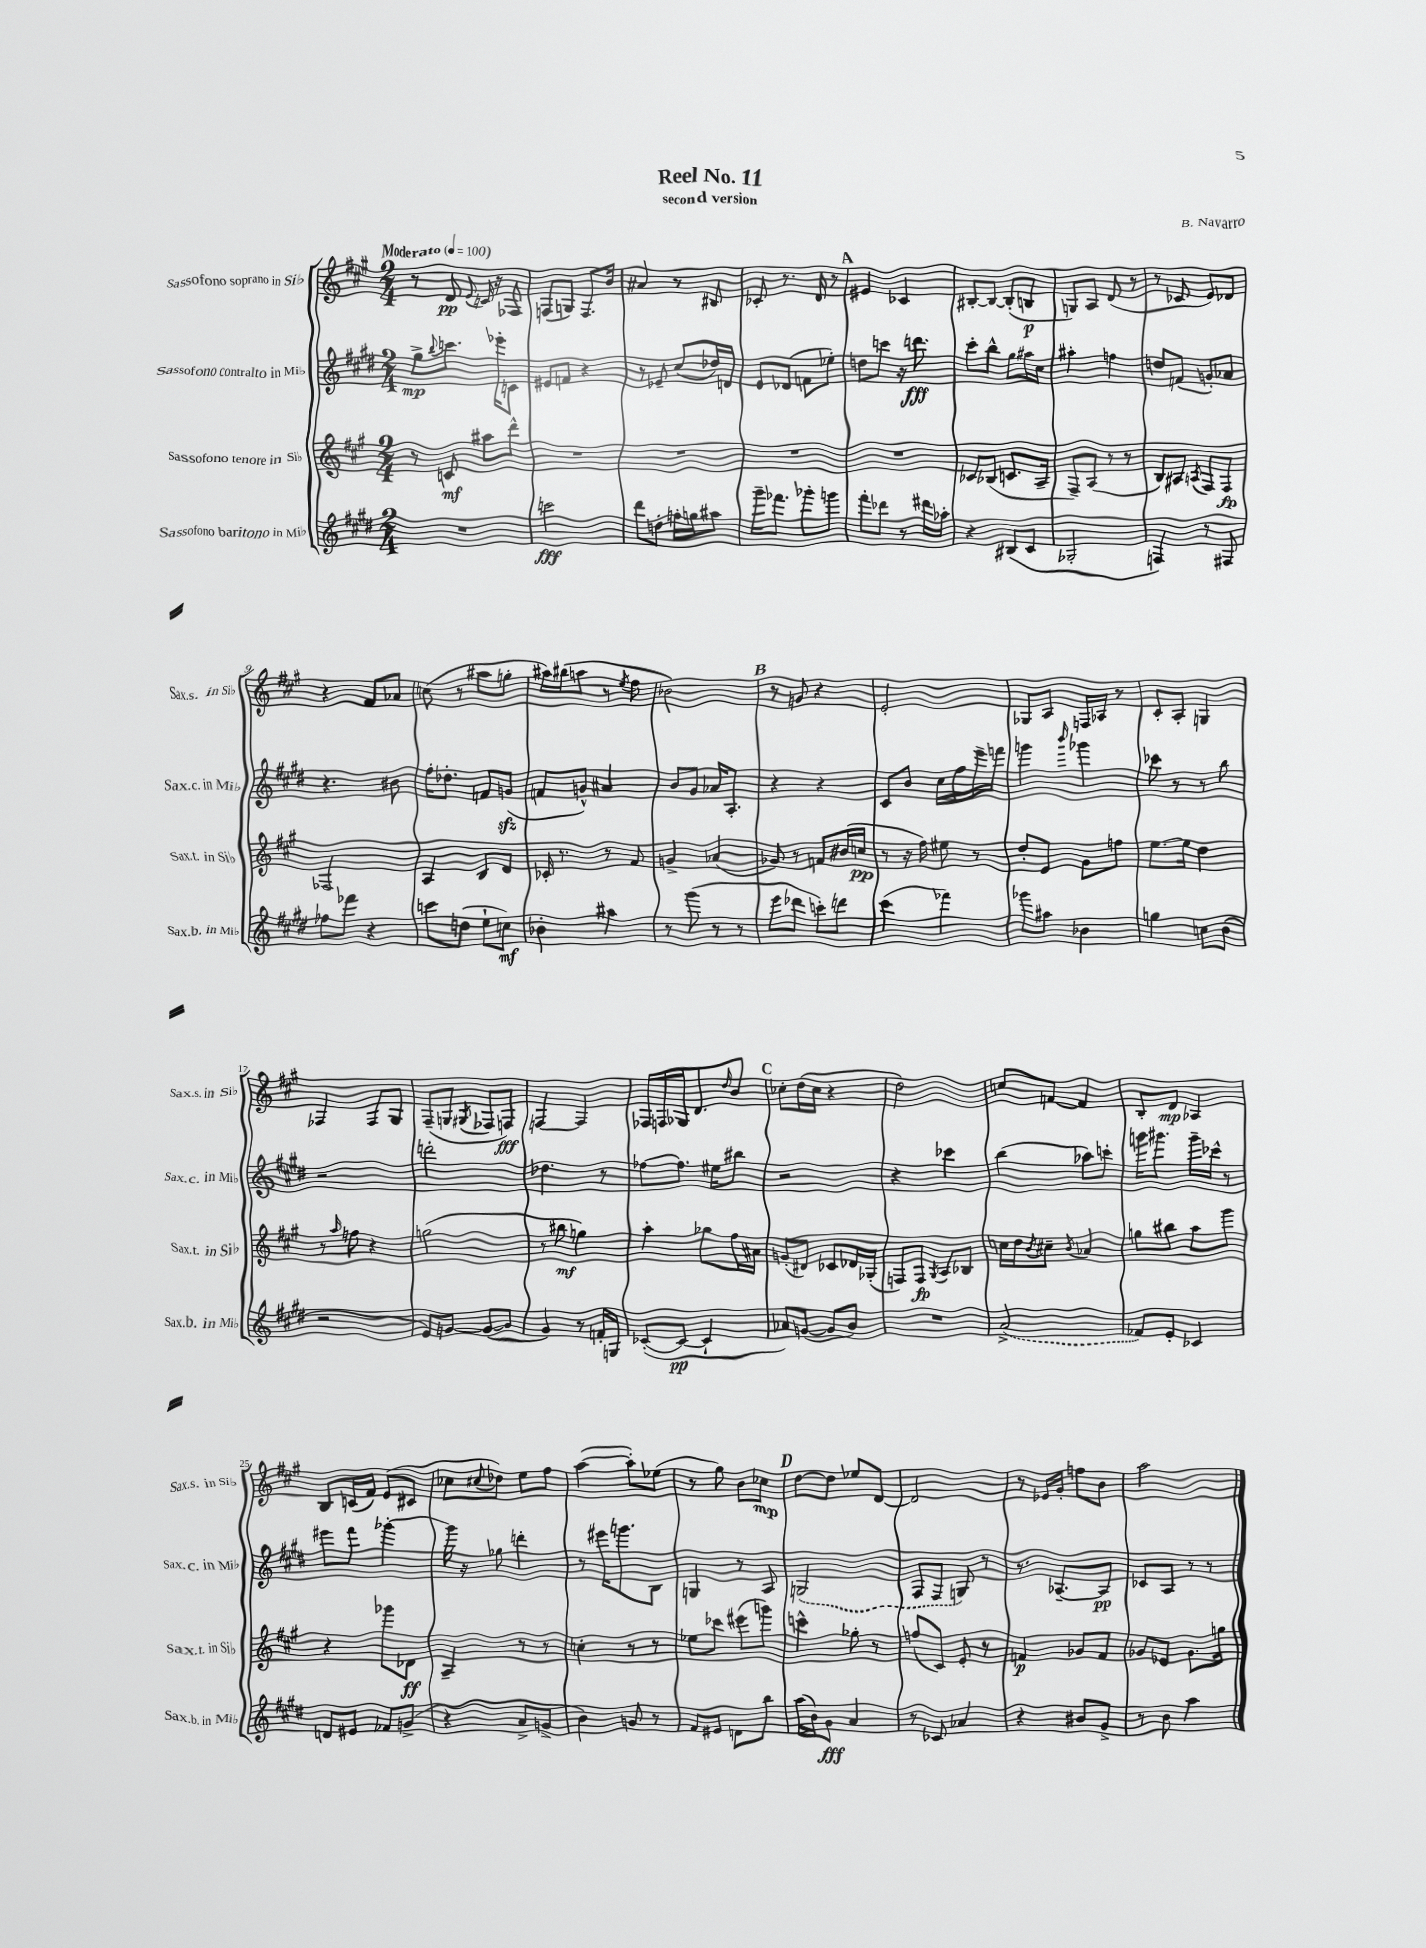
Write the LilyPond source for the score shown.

\header { title = "Reel No. 11" composer = "B. Navarro" subtitle = "second version" }
<<
\new StaffGroup <<
\new Staff = "s0" \with { instrumentName = "Sassofono soprano in Sib" shortInstrumentName = "Sax.s. in Sib" } {
    \clef treble \key a \major \numericTimeSignature \time 2/4 \tempo "Moderato" 4 = 100
    r8 d'8\pp \appoggiatura { e'8 } c'16 r16 fes8 |
    f8( g8) f8. b'16 |
    ais'4 r8 bis8 |
    ces'8-. r8. d'16 r8 |
    \mark \markup { \bold "A" } eis'4 ces'4 |
    bis8~-. bis8~ bis8-.( b8\p |
    g8) a8 d'8( r8 |
    r8 ces'8 e'8) des'8 |
    r4 fis'8 aes'8 |
    c''8( r8 ais''8 g''8-. |
    ais''16) bis''16( a''8 r8 \acciaccatura { e''8 } fis''8 |
    bes'2) |
    \mark \markup { \bold "B" } r8 g'8 r4 |
    e'2-. |
    ges8 a8 f16 aes16 r8 |
    cis'8-. a8-. g4 |
    fes4 fes8 gis8 |
    fis8--( g8 \acciaccatura { gis8 } fes8 f8\fff) |
    f4~ f4 |
    fes16 f16 ges16 d'8. \grace { d''16 } b'8 |
    \mark \markup { \bold "C" } ces''8-. d''16( ces''16 r4 |
    d''2) |
    c''8 f'8~ f'4 |
    b8-. d'8\mp aes4 |
    b8 c'16( fis'16) e'8( cis'8 |
    ces''8 \appoggiatura { cis''8 } des''8) e''8 fis''8 |
    a''4~( a''8-.) ees''8( |
    r8 gis''8) b'8 ces''8\mp |
    \mark \markup { \bold "D" } d''8~ d''8 ees''8 d'8~ |
    d'2 |
    r8 ees'16 gis'16-. f''8 b'8 |
    a''2 \bar "|." |
}
\new Staff = "s1" \with { instrumentName = "Sassofono contralto in Mib" shortInstrumentName = "Sax.c. in Mib" } {
    \clef treble \key e \major \numericTimeSignature \time 2/4
    gis''8->\mp \appoggiatura { b''8 } c'''8. ees'''16-. c'8 |
    eis'8 f'8 r4 |
    r8 ees'8-- cis''8( des''16) d'16 |
    e'8 des'8( f'8 ees''8-.) |
    \mark \markup { \bold "A" } d''8 c'''8 r16 d'''8.\fff |
    cis'''8-. b''8-^ gis''8 ais''16 cis''16 |
    ais''4-. f''4 |
    d''8 f'8( g'8-.) aes'8 |
    r4. bis'8 |
    fis''16-. des''8.-. f'8 g'8\sfz( |
    f'8 g'8-^) ais'4 |
    b'8 gis'8 aes'16 a8.-. |
    \mark \markup { \bold "B" } r4 r4 |
    cis'8 b'8 cis''16 fis''16 e'''16-- f'''16 |
    g'''4 \grace { b'''16 } ges'''4 |
    ces'''8 r8 r8 b''8 |
    r2 |
    d'''2-. |
    des''4. r8 |
    fes''8~ fes''8. eis''16 bis''8 |
    \mark \markup { \bold "C" } r2 |
    r4 ces'''4 |
    b''4( aes''8) c'''8-. |
    g'''16 gis'''8. gis'''16-- ces'''16-^ r8 |
    eis'''8 fis'''8 ges'''4~-. |
    ges'''16 r16 ges''8 d'''4-. |
    r8 eis'''16 g'''8. b8 |
    g4 r8 a8 |
    \mark \markup { \bold "D" } \once \slurDashed g2( |
    fis8 fis8 g8) r8 |
    r8. aes8.~-- aes8\pp |
    ces'8 a8 r8 r8 \bar "|." |
}
\new Staff = "s2" \with { instrumentName = "Sassofono tenore in Sib" shortInstrumentName = "Sax.t. in Sib" } {
    \clef treble \key a \major \numericTimeSignature \time 2/4
    r8 c'8\mf ais''8 d'''8-^ |
    R2 |
    R2 |
    R2 |
    \mark \markup { \bold "A" } R2 |
    ces'8 bes8( c'8. a16-- |
    fis8--) a8( r8 r8 |
    b8) ais8 \acciaccatura { a8 } fis8 fis8\fp |
    fes2 |
    a4 b8 d'8 |
    ces'16-. r8. r8 fis'8 |
    g'4-> aes'4( |
    \mark \markup { \bold "B" } ges'8) r8 f'8 bis'16( c''16\pp |
    r8 r16 fis''16) eis''8 r8 |
    d''8-. e'8 gis'8 f''8 |
    e''8.~ e''16 d''4 |
    r8 \grace { a''16 } f''8 r4 |
    g''2( |
    r8 bis''8\mf g''4) |
    a''4-. ges''8 fis''16 ais'16 |
    \mark \markup { \bold "C" } g'8-.( dis'8) ces'8 des'16 ges16-.( |
    f8) f8\fp \acciaccatura { gis8 } a8 bes8 |
    c''16 d''16 \acciaccatura { b'8 } cis''8-- \acciaccatura { b'8 } aes'4 |
    g''8 bis''8 a''8 gis'''8 |
    r4 ges'''8 des'8\ff |
    a4-- r8 r8 |
    c''4-. r8 r8 |
    ees''8 ces'''8 eis'''8( g'''8) |
    \mark \markup { \bold "D" } c'''4-^ ges''8-. r8 |
    f''8( cis'8) e'8-. r8 |
    f'4\p ges'8 f'8 |
    ges'8 ees'8 ges'8. g''16 \bar "|." |
}
\new Staff = "s3" \with { instrumentName = "Sassofono baritono in Mib" shortInstrumentName = "Sax.b. in Mib" } {
    \clef treble \key e \major \numericTimeSignature \time 2/4
    R2 |
    c'''2\fff |
    dis'''8 d''8-. f''16-. g''16 ais''8 |
    gis'''16-- fes'''8. ges'''8-. g'''8 |
    \mark \markup { \bold "A" } fis'''8-. des'''8 r8 dis'''16 aes''16-. |
    r4 bis8( cis'8 |
    ges2-. |
    f4) r8 fis8 |
    fes''8 fes'''8 r4 |
    c'''8 d''8( e''8-! c''8\mf) |
    bes'4-. ais''4 |
    r8 gis'''8( r8 r8 |
    \mark \markup { \bold "B" } e'''8 des'''8 c'''8-.) d'''8 |
    cis'''4( fes'''4) |
    ges'''8 ais''8 bes'4 |
    g''4 c''8 b'8( |
    r2 |
    e'8) g'8~ g'8~( g'8 |
    gis'4) r8 f'16-. g16 |
    ces'8~-.( ces'8~\pp ces'4-! |
    \mark \markup { \bold "C" } aes'8) g'8~( g'8 b'8) |
    R2 |
    \once \slurDashed a'2->( |
    fes'8) e'8-. ces'4 |
    d'8 eis'8 fes'8 g'8->( |
    r4 a'8-> g'8-> |
    b'4) g'8 r8 |
    fis'8 eis'8 d'8 b''8 |
    \mark \markup { \bold "D" } a''16( b'16) gis'8\fff a'4 |
    r8 ces'8 aes'4 |
    r4 bis'8 gis'8-> |
    r8 b'8 a''4 \bar "|." |
}
>>
>>
